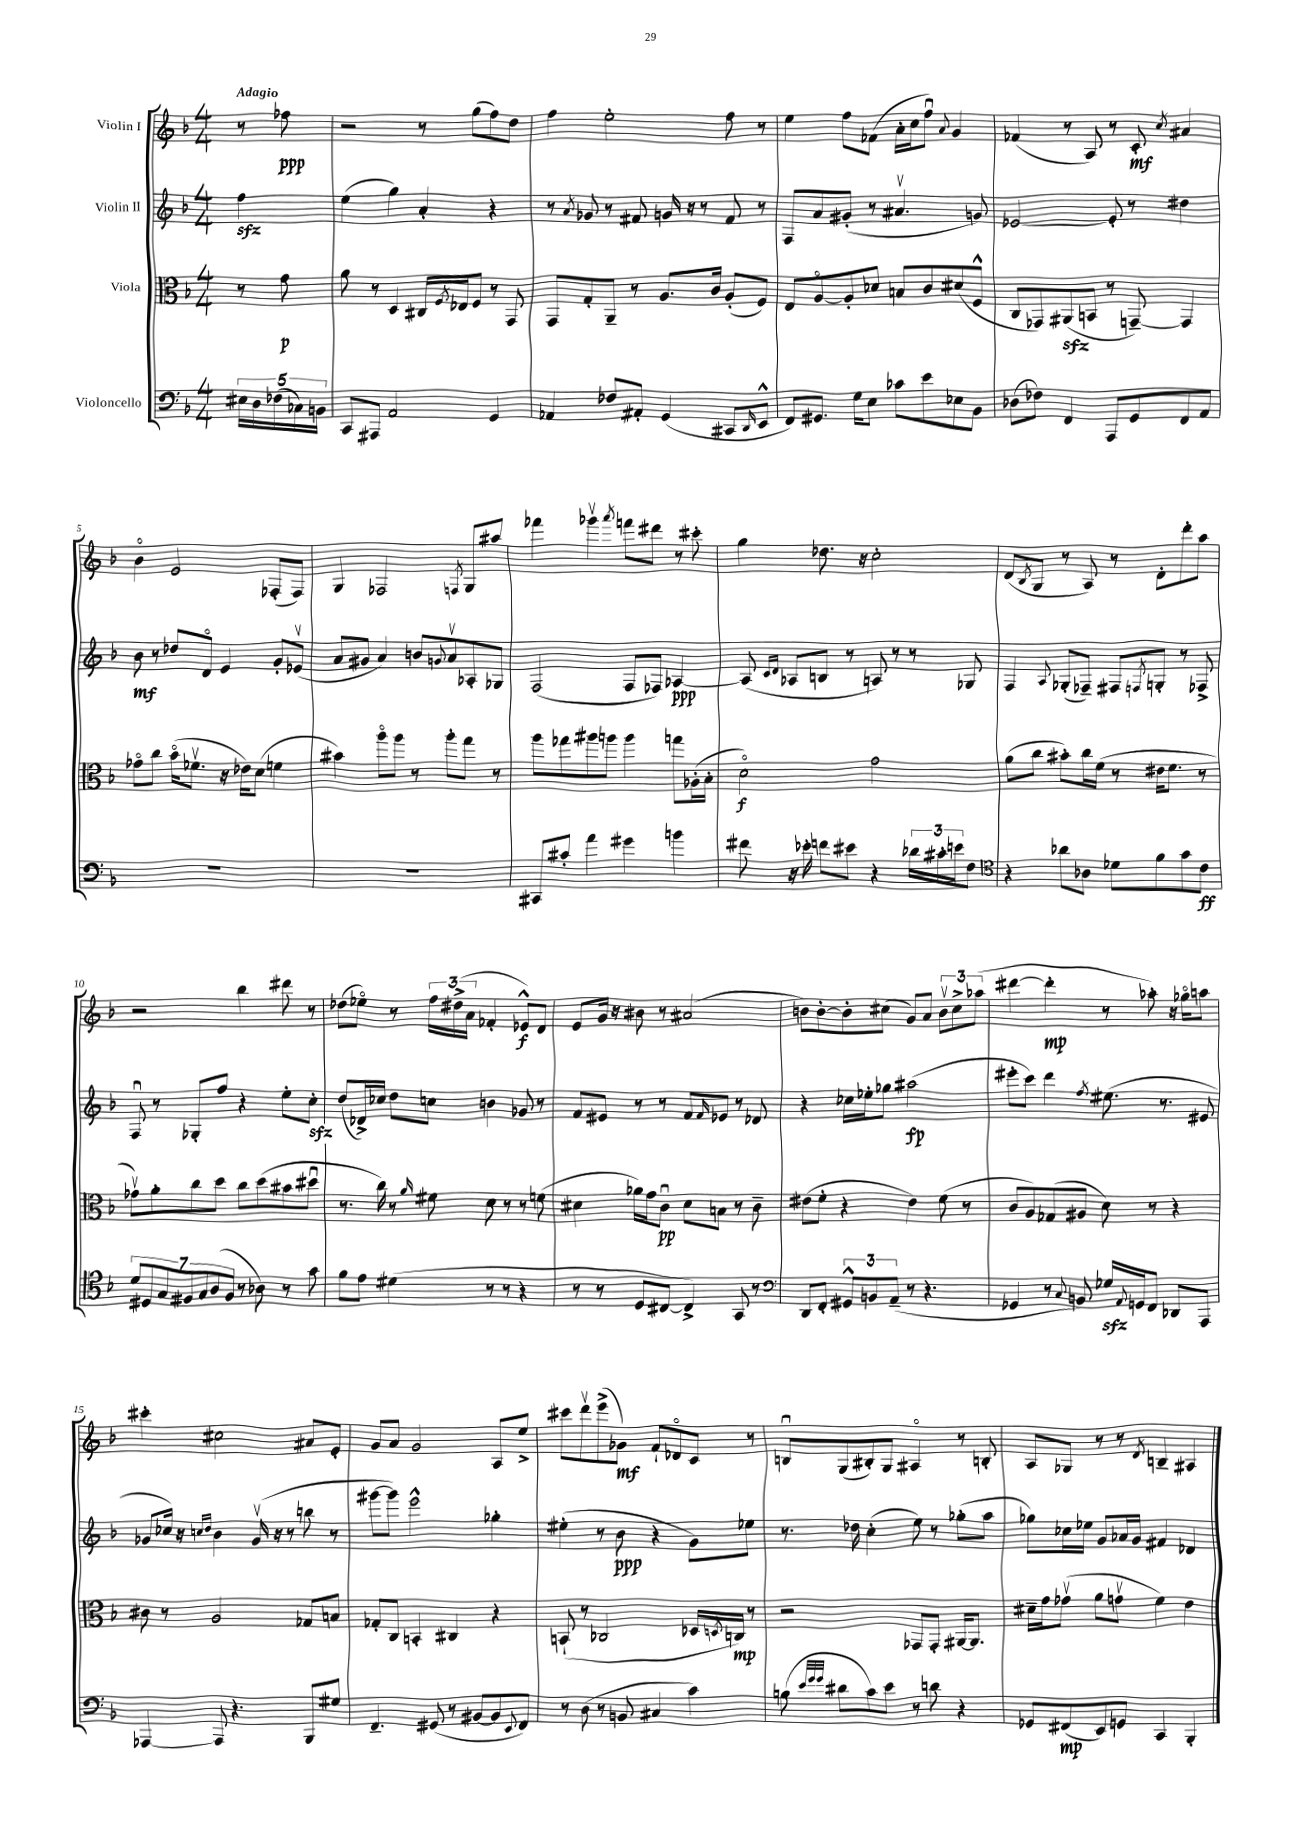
<<
\new StaffGroup <<
\new Staff = "s0" \with { instrumentName = "Violin I" } {
    \clef treble \key f \major \numericTimeSignature \time 4/4 \partial 4 \tempo "Adagio"
    r8 fes''8\ppp |
    r2 r8 g''8( f''8) d''8 |
    f''4 e''2-. f''8 r8 |
    e''4 f''8 fes'8( a'16-. c''16 f''8\downbow) \appoggiatura { a'8 } g'4 |
    fes'4( r8 a8) r8 c'8-.\mf \acciaccatura { c''8 } ais'4 |
    bes'4\flageolet e'2 fes8-.( fes8) |
    g4 fes2 \acciaccatura { f8 } g8 ais''8 |
    fes'''4 ges'''4\upbow \acciaccatura { a'''8 } f'''8 dis'''8 r8 cis'''8-. |
    g''4 des''8. r16 c''2-. |
    d'8( \acciaccatura { bes8 } g8 r8 a8) r8 d'8-. d'''8-. a''8 |
    r2 bes''4 dis'''8 r8 |
    des''8( ees''8\flageolet) r8 \tuplet 3/2 { f''16 dis''16->( a'16 } fes'4-. ees'8-^\f) d'8 |
    e'8 g'16 r16 bis'8 r8 ais'2( |
    b'8) b'8~-. b'8-. cis''8( g'8) a'8 \tuplet 3/2 { b'8\upbow cis''8-> aes''8( } |
    dis'''4~ dis'''4-.\mp r8 aes''8-.) r16 ges''16\flageolet a''8 |
    cis'''4-. cis''2 ais'8 e'8-. |
    g'8 a'8 g'2 a8 e''8-> |
    cis'''8 d'''8\upbow e'''8->( ges'8\mf) f'8-! des'8\flageolet c'8 r8 |
    b8\downbow g8( bis8-.) g8 ais4\flageolet r8 b8-. |
    a8 ges8 r8 r8 \acciaccatura { d'8 } b4-- ais4 \bar "|." |
}
\new Staff = "s1" \with { instrumentName = "Violin II" } {
    \clef treble \key f \major \numericTimeSignature \time 4/4 \partial 4
    f''4\sfz |
    e''4( g''4) a'4-. r4 |
    r8 \acciaccatura { a'8 } ges'8 r8 fis'8 g'16 r16 r8 fis'8 r8 |
    f8 a'8 gis'8-.( r8 ais'4.\upbow g'8) |
    ees'2~ ees'8-. r8 dis''4 |
    bes'8\mf r8 des''8 d'8\flageolet e'4 g'8-. ees'8\upbow( |
    a'8 gis'8 a'4) b'8 \appoggiatura { g'8 } a'8\upbow aes8-. ges8 |
    f2( f8 fes8) aes4~\ppp |
    aes8( \grace { c'16 d'16 } aes8 b8 r8 a8) r8 r8 ges8 |
    f4 \appoggiatura { a8 } ges8-.( fes8--) fis8 \acciaccatura { f8 } g8-. r8 fes8-> |
    f8\downbow r8 ges8-. f''8 r4 e''8-. c''8-.\sfz |
    d''8( des'16->) ces''16 d''8 c''8 b'4 ges'8 r8 |
    f'8 eis'8 r8 r8 f'8 \grace { f'16 } ees'8 r8 des'8 |
    r4 ces''16 ees''16-. ges''8 ais''2\fp( |
    eis'''8-. c'''8) d'''4 \acciaccatura { f''8 } eis''8.( r8. eis'8 |
    ges'8 ces''16) r16 \grace { c''16 d''16 } bes'4 ges'16\upbow( r16 r8 b''8 r8 |
    gis'''8~ gis'''8) e'''2-^ ges''4-. |
    eis''4-.( r8 bes'8\ppp r4 g'8) ees''8 |
    r8. des''16 c''4-.( e''8) r8 ges''8-.( a''8 |
    ges''8) ces''16 ees''16 g'8 aes'16 g'16 fis'4 des'4 \bar "|." |
}
\new Staff = "s2" \with { instrumentName = "Viola" } {
    \clef alto \key f \major \numericTimeSignature \time 4/4 \partial 4
    r8 g'8\p |
    a'8 r8 d4 cis16 \acciaccatura { f8 } ees16 f8 r8 g,8 |
    g,8 g8-. a,8-- r8 a8. c'16 a8-.( f8) |
    e8 a8~\flageolet a8-. des'8 b8 c'8 dis'8( f8-^ |
    c8 ges,8) ais,8\sfz( b,8 r8 g,8~--) g,4 |
    ges'8\flageolet c''8 bes'16\flageolet( fes'8.\upbow r16 ees'16) d'8( f'4 |
    bis'4) a''8\flageolet a''8 r8 a''8-. g''8 r8 |
    a''8 ges''8 ais''8 a''8 a''4 g''8 aes16-.( bes16-. |
    d'2\flageolet\f) g'2 |
    a'8( c''8 bis'8-.) c''16 f'16( r8 eis'16 f'8. r8 |
    ges'8\upbow) a'8-. c''8 d''8 c''8 d''8( bis'8 dis''8\downbow |
    r8. c''16) r8 \grace { a'16 } fis'8 d'8 r8 r8 f'8( |
    dis'4 aes'16) g'16 c'8\downbow\pp dis'8 b8 r8 c'8-- |
    eis'8( f'8-. r4 eis'4) f'8( r8 |
    c'8 a8) ges8( ais8 d'8) r8 r4 |
    cis'8 r8 a2 ges8 b8 |
    ges8-. c8 b,4-. cis4 r4 |
    b,8-!( r8 ces2 des16 \acciaccatura { d8 } c16\mp) r8 |
    r2 ges,8 ges,8-. ais,16~ ais,8. |
    dis'16-- g'16 ges'8\upbow( a'8 g'8\upbow f'4) e'4 \bar "|." |
}
\new Staff = "s3" \with { instrumentName = "Violoncello" } {
    \clef bass \key f \major \numericTimeSignature \time 4/4 \partial 4
    \tuplet 5/4 { eis16 d16 fes16( ces16) b,16 } |
    c,8 ais,,8 a,2 g,4 |
    aes,4 fes8 ais,8-. g,4( cis,8 \grace { d,16 } e,8-^ |
    f,8) gis,8. g16 e8 ces'8 e'8 ees8 bes,8 |
    des8( fes8) f,4 a,,8 g,8 f,8 a,8 |
    R1 |
    R1 |
    cis,8 cis'8-. a'4 gis'4 b'4 |
    fis'8 r16 ees'16-. f'8 eis'8 r4 \tuplet 3/2 { des'16 cis'16-. e'16 } f8 |
    \clef tenor r4 aes'8 aes8 des'8 f'8 g'8 c'8\ff |
    \tuplet 7/4 { d'8 dis8 g8 fis8 g8 a8( fis8 } r8 aes8) r8 g'8 |
    f'8 e'8 dis'4( r8 r8 r4 |
    r8 r8 d8 cis8~ cis4->) g,8 r8 |
    \clef bass d,8 f,8-. \tuplet 3/2 { gis,8-^ b,8 a,8--( } r8 r4. |
    ges,4 r8 \appoggiatura { c8 } b,8) ges16\sfz \appoggiatura { a,8 } g,16 f,8 des,8 a,,8 |
    aes,,4~ aes,,8 r4. bes,,8 gis8 |
    f,4.-- gis,8( r8 bis,8~ bis,8 \appoggiatura { e,8 } f,8) |
    r8 d8( r8 b,8 cis4 c'4) |
    b8( \grace { e'32 g'32 g'32 } dis'8 c'8) e'8 r8 d'8 r4 |
    ges,8 fis,8\mp( e,8) g,8 c,4 bes,,4-. \bar "|." |
}
>>
>>
